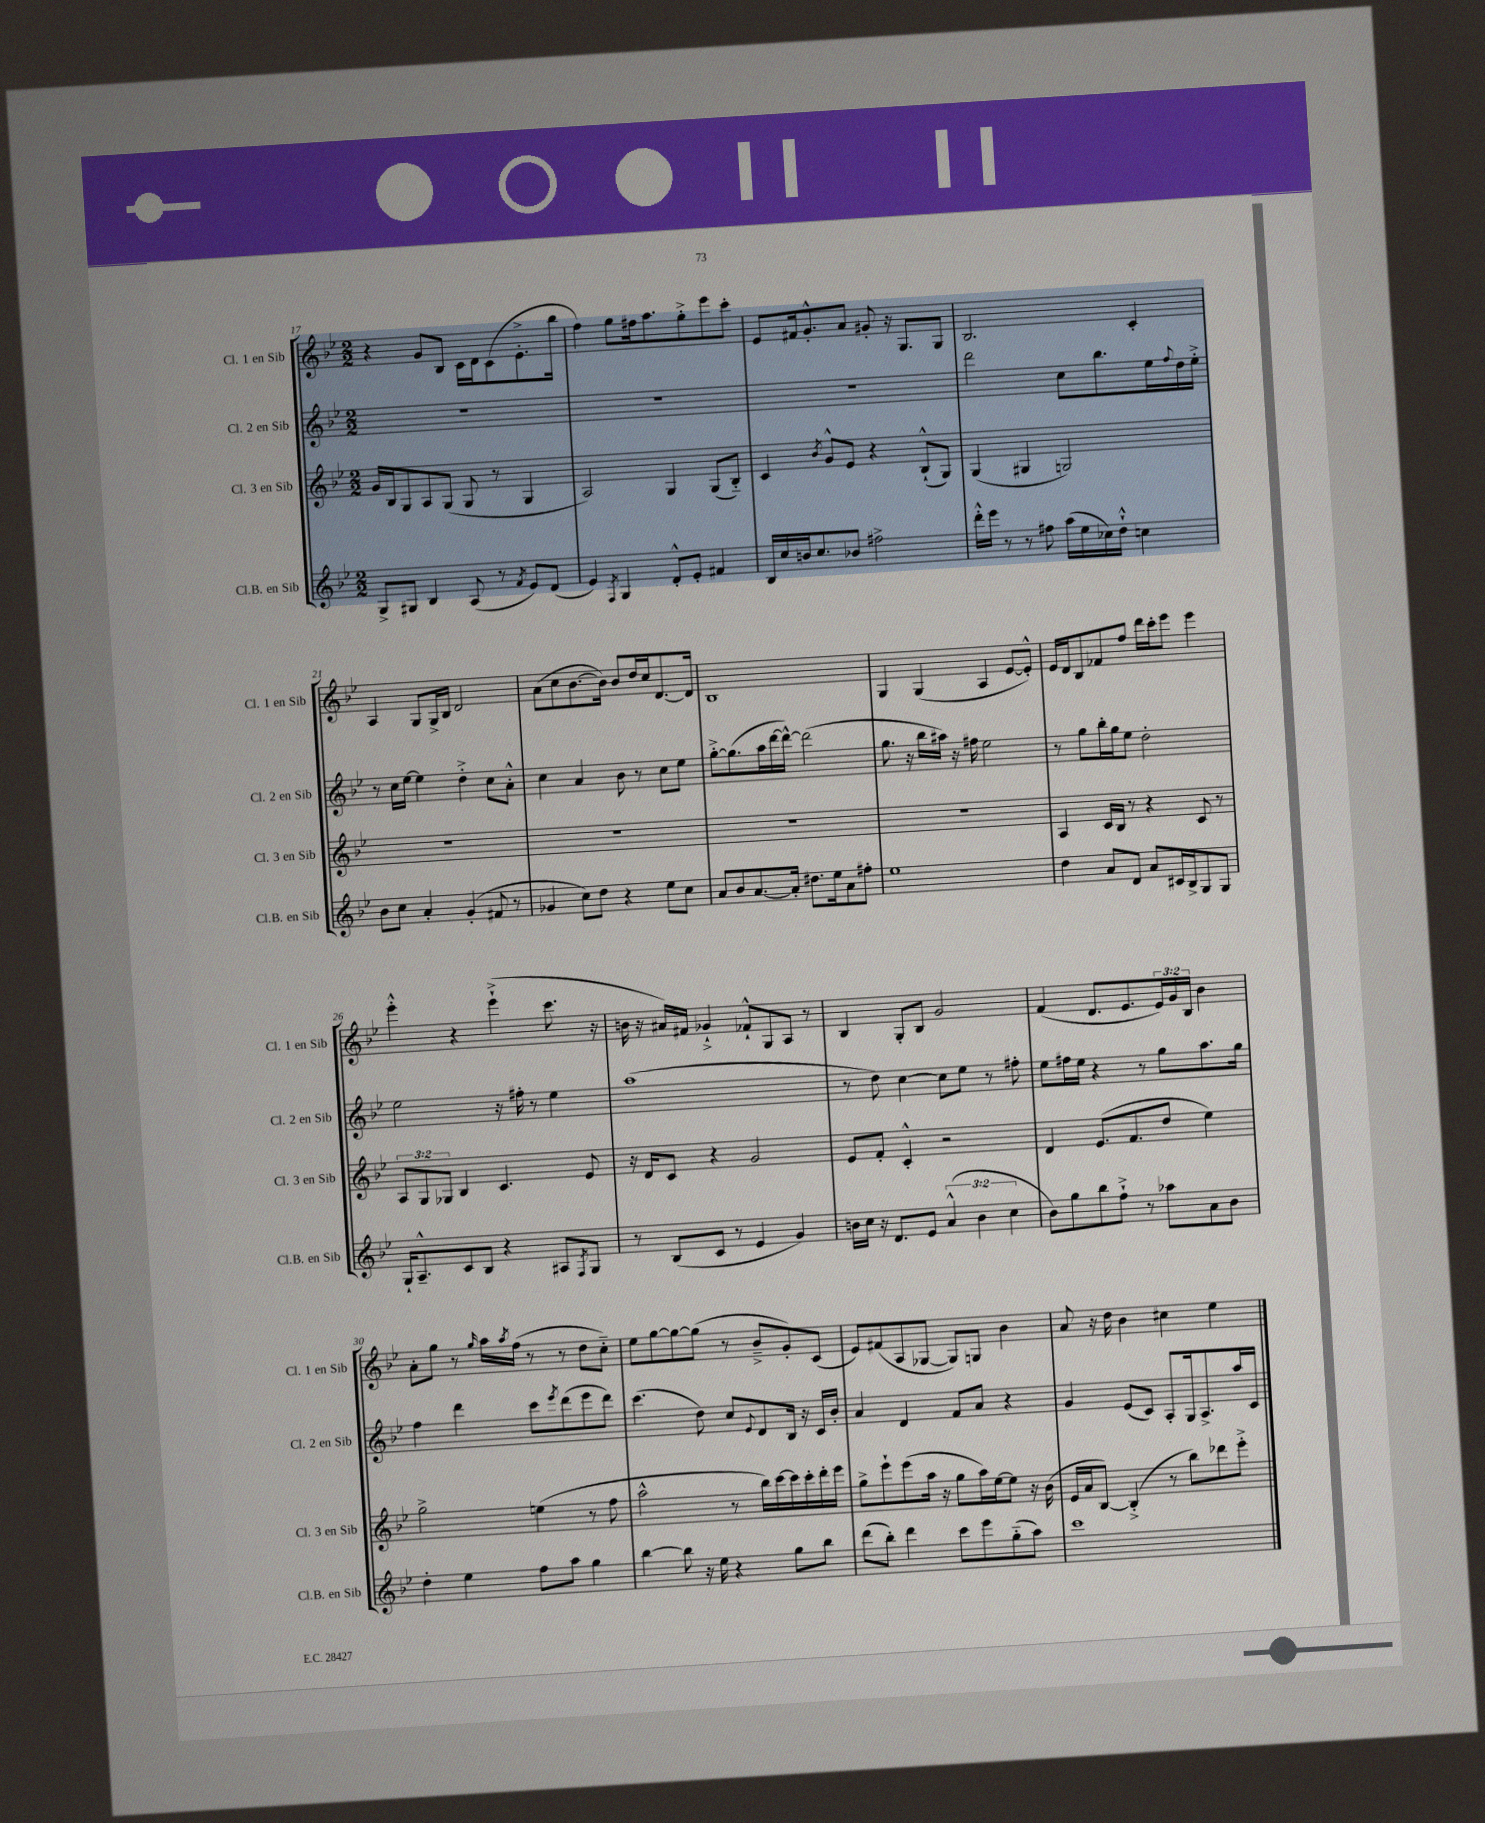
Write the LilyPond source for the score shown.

<<
\new StaffGroup <<
\new Staff = "s0" \with { instrumentName = "Cl. 1 en Sib" shortInstrumentName = "Cl. 1 en Sib" } {
    \clef treble \key bes \major \numericTimeSignature \time 2/2 \override Staff.TupletNumber.text = #tuplet-number::calc-fraction-text
    r4 g'8 bes8 c'16 d'16 c'8( ees'8.-.-> bes''16 |
    f''4) g''8 fis''16 a''8. g''8-.-> ees'''8 c'''8-. |
    ees'8 fis'16 g'8.-.-^ a'8 gis'8-. r16 g8. g8 |
    bes2. c'4-. |
    a4 g8 g16-> bes16 d'2 |
    a'8( c''8 bes'8.~ bes'16) bes'8 d''16 c''16 d'8.~ d'16 |
    bes1 |
    g4 g4( a4 ees'8~ ees'8-.-^) |
    ees'16 d'16 bes8 fes'8 f''8 d'''16 c'''16-. ees'''8 ees'''4 |
    ees'''4-.-^ r4 ees'''4-!->( c'''8. r16 |
    b'16 r16 ais'16) fis'16 ges'4-!-> fes'8-!-^ g8 a8 r8 |
    bes4 g8-. bes8 g'2 |
    f'4( d'8. ees'8. \tuplet 3/2 { ees'16) g'16 bes16 } bes'4 |
    a'8-. g''8 r8 \grace { g''16 } a''16 \acciaccatura { a''8 } f''16( r8 r8 d''8 c''8-_) |
    ees''8 g''8~ g''8~ g''8( r8 bes'8---> g'8-.) c'8( |
    ees'8) fis'8( a8 ges8~ ges8) g8 bes'4 |
    a'8 r16 d''16 bes'4 cis''4 ees''4 \bar "|." |
}
\new Staff = "s1" \with { instrumentName = "Cl. 2 en Sib" shortInstrumentName = "Cl. 2 en Sib" } {
    \clef treble \key bes \major \numericTimeSignature \time 2/2
    R1 |
    R1 |
    R1 |
    d'''2 c''8 bes''8. ees''16 \appoggiatura { f''8 } d''16 ees''16-.-> |
    r8 c''16 ees''16~ ees''4 d''4-.-> c''8 a'8-.-^ |
    c''4 a'4 bes'8 r8 c''8 ees''8 |
    g''8~-.-> g''8.( a''16 d'''16~ d'''16~-^) d'''2( |
    g''8. r16 bes''16 ais''16) r16 fis''16 ees''2 |
    r8 g''8 bes''16-. g''16 ees''8 d''2-. |
    ees''2 r16 fis''16-. r8 ees''4 |
    a''1( |
    r8 d''8) c''4~ c''8 ees''8 r8 fis''8-. |
    ees''8 fis''16 ees''16 r4 r8 g''8 a''8. g''16 |
    f''4 d'''4 c'''8 \acciaccatura { ees'''8 } d'''8( ees'''8 d'''8) |
    c'''4.( d''8) c''8 \appoggiatura { ees'8 } d'8 bes16 r16 c'16 bes'16-. |
    a'4 d'4 f'8 a'8 r4 |
    g'4 ees'8( c'8) a8-. g16 a8.-> a''16 c'16 \bar "|." |
}
\new Staff = "s2" \with { instrumentName = "Cl. 3 en Sib" shortInstrumentName = "Cl. 3 en Sib" } {
    \clef treble \key bes \major \numericTimeSignature \time 2/2 \override Staff.TupletNumber.text = #tuplet-number::calc-fraction-text
    g'16 bes16 g8 a8 g8( g8 r8 g4 |
    a2) g4 g8( bes8-_) |
    c'4 \acciaccatura { bes'8 } g'8-^ ees'8 r4 bes8-!-^( g8) |
    g4( gis4 g2) |
    R1 |
    R1 |
    R1 |
    R1 |
    a4 c'16 bes16 r8 r4 c'8 r8 |
    \tuplet 3/2 { a8 g8 ges8 } bes4 c'4. ees'8 |
    r16 d'16 c'8 r4 g'2 |
    ees'8 f'8-. c'4-.-^ r2 |
    d'4 ees'8.( f'8. d''8 ees''4) |
    g''2-> e''4( r8 f''8 |
    a''2-^ r8 bes''16) c'''16~ c'''16 c'''16-. d'''16-. ees'''16 |
    g''8-> ees'''8-! ees'''8( a''16 r16 g''8 a''16) ees''16~ ees''8 r16 bes'16( |
    ees'16 a'16 bes8~) bes4-.->( r8 bes''8) des'''8 ees'''8-.-> \bar "|." |
}
\new Staff = "s3" \with { instrumentName = "Cl.B. en Sib" shortInstrumentName = "Cl.B. en Sib" } {
    \clef treble \key bes \major \numericTimeSignature \time 2/2 \override Staff.TupletNumber.text = #tuplet-number::calc-fraction-text
    g8-> gis8 bes4 a8( r8 \acciaccatura { f'8 } ees'8) d'8( |
    ees'4) \acciaccatura { f8 } g4 d'8-.-^ ees'8-. fis'4 |
    bes16 c''16 b'16 c''8. bes'8 fis''2-> |
    d'''16-.-^ ees'''16 r8 r8 fis''8 a''16( ees''16 ces''16) d''16-!-^ c''4 |
    bes'8 c''8 a'4-. g'4-.( fis'8 r8 |
    ges'4 c''8) d''8 r4 ees''8 c''8 |
    a'8 bes'8 a'8.~ a'16-. dis''8. ees''16 a'8 fis''8-. |
    ees''1 |
    d''4 a'8 d'8 a'8 cis'16 bes16-> g8 g8 |
    g16-! a8.---^ c'8 bes8 r4 ais8 \acciaccatura { f8 } g8 |
    r8 bes8( c'8 r8 ees'4 g'4) |
    b'16 c''16 r16 d'8. ees'8 \tuplet 3/2 { a'4-^( b'4 c''4 } |
    bes'8) g''8 bes''8 f''8-!-> r8 aes''8 a'8 bes'8 |
    d''4-. ees''4 f''8 a''8 g''4 |
    bes''4~ bes''8 r16 ees''16 r4 g''8 bes''8 |
    d'''8( bes''8-.) d'''4 c'''8 ees'''8 g''8-_( a''8) |
    c'''1 \bar "|." |
}
>>
>>
\layout { \context { \Score currentBarNumber = #17 } }
